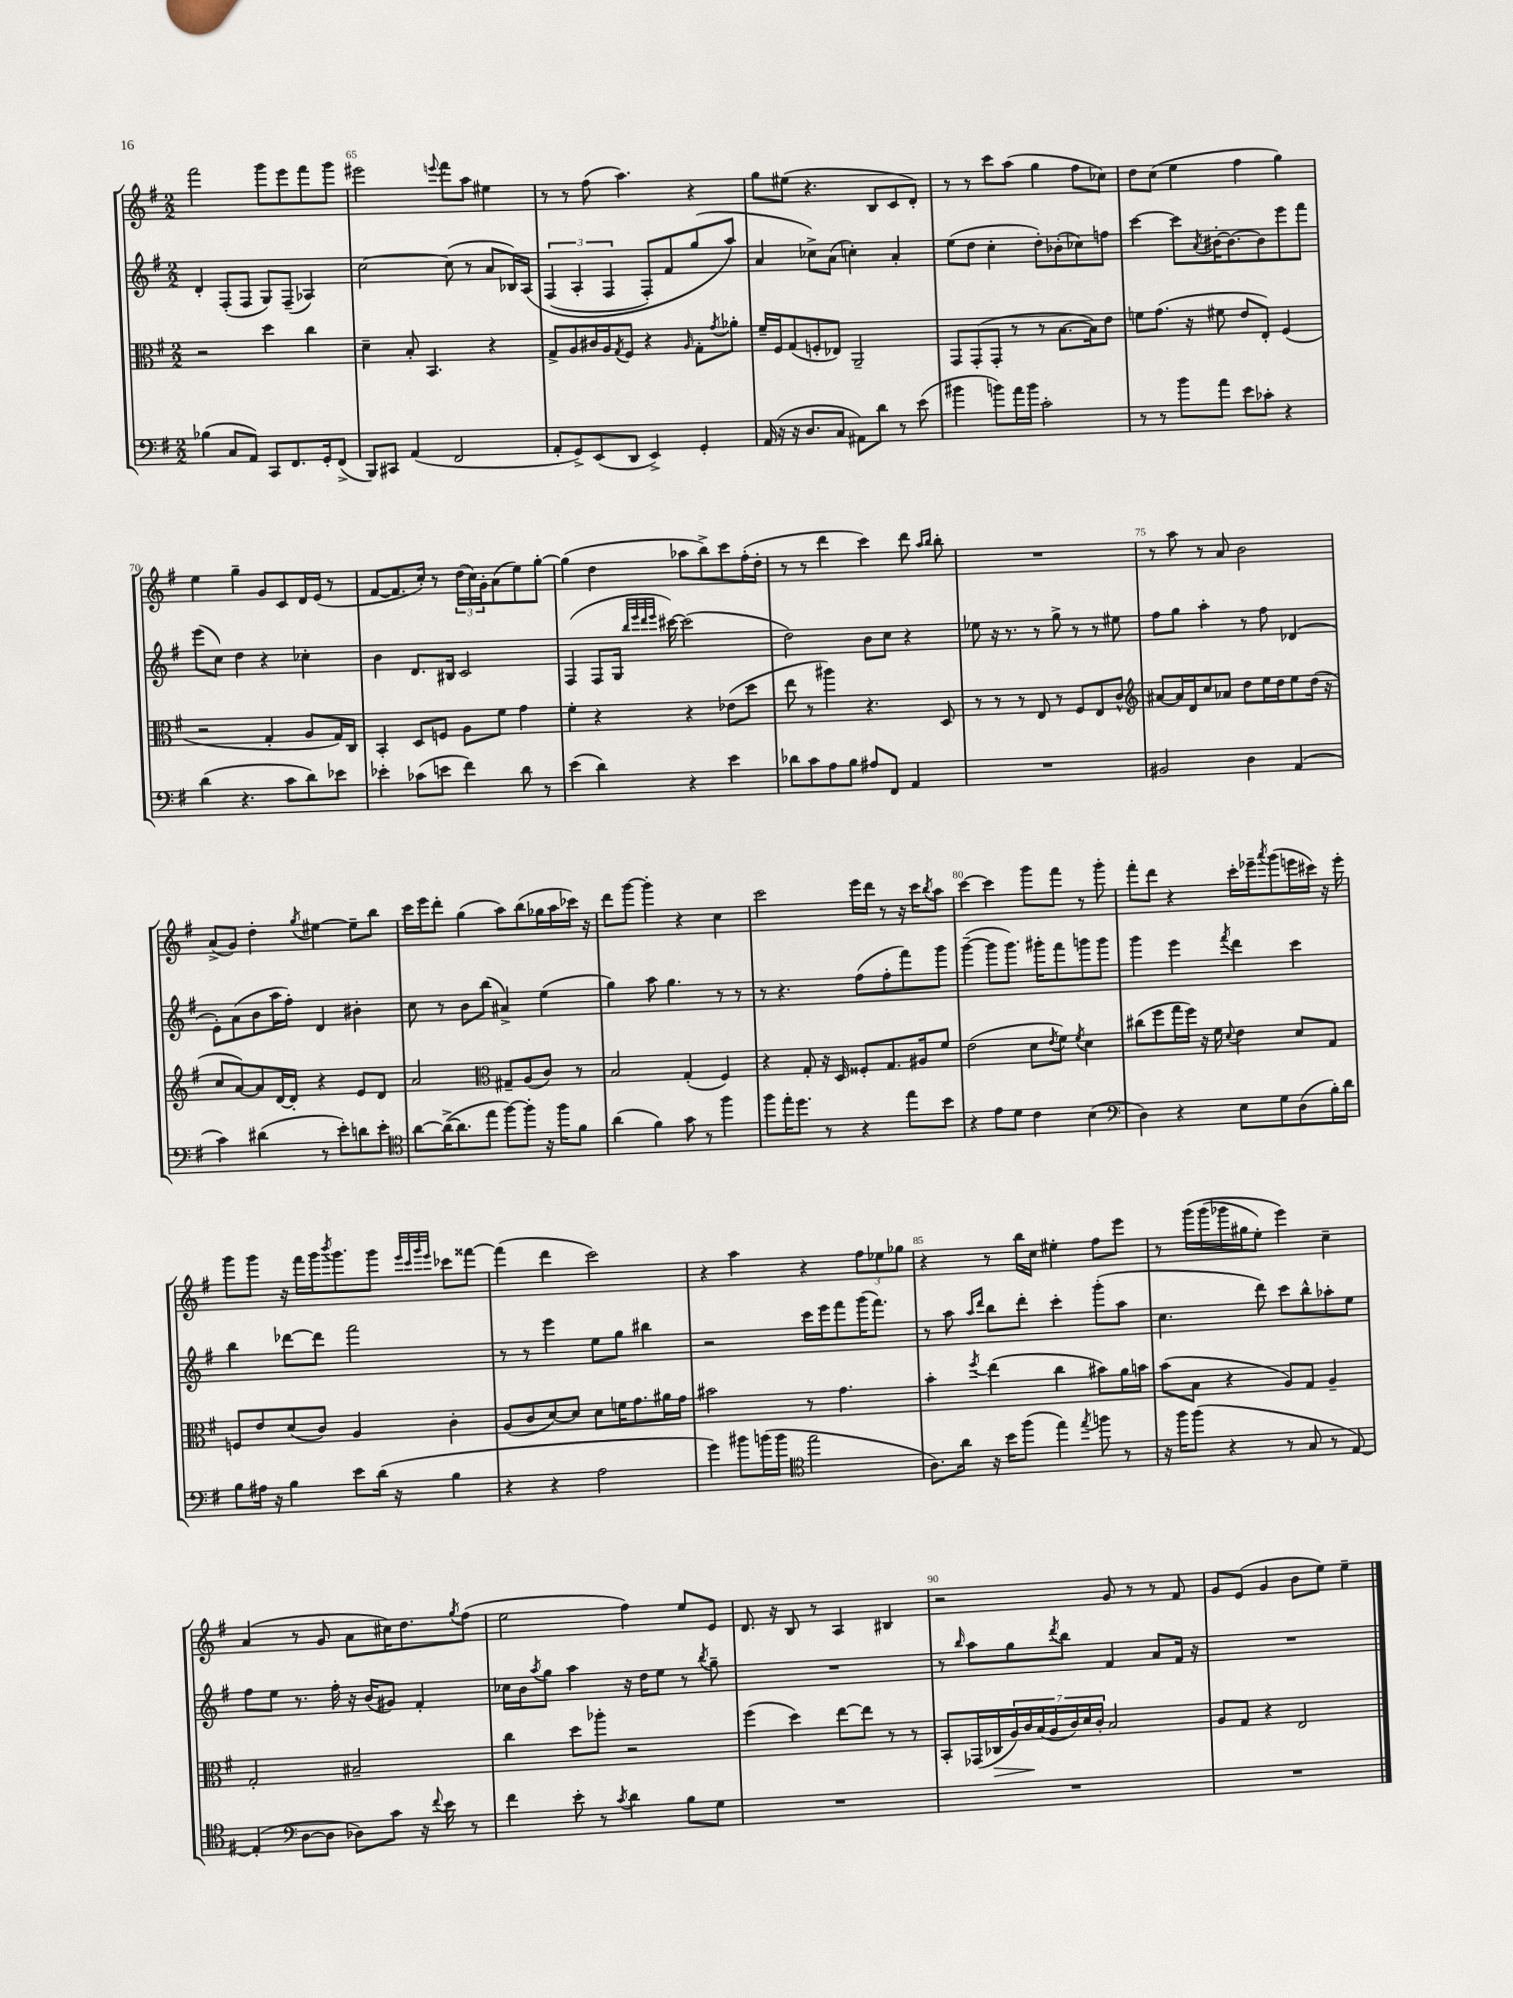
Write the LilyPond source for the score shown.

<<
\new StaffGroup <<
\new Staff = "s0" {
    \clef treble \key g \major \numericTimeSignature \time 2/2
    fis'''2 g'''8 e'''8 fis'''8 g'''8 |
    eis'''2 \appoggiatura { e'''8 } fis'''8 a''8 eis''4 |
    r8 r8 fis''8( a''4.) r4 |
    g''8 eis''8( r4. b8 c'8 d'8-.) |
    r8 r8 c'''8 a''8( g''4 fis''8 ces''8) |
    d''8 c''8( e''4 fis''4 g''4) |
    e''4 g''4-- g'8 c'8 d'16 e'16( r8 |
    fis'8~ fis'8. c''16-.) r8 \tuplet 3/2 { d''16( c''16) g'16-. } a'8( e''8) g''8~-. |
    g''4( d''4 aes''8 b''8->) c'''8 fis''16-.( d''16-. |
    r8 r8 d'''4 c'''4) d'''8 \grace { a''16 b''16 } b''8-. |
    R1 |
    r8 a''8 r8 a'8 b'2 |
    a'8->( g'8) d''4-. \acciaccatura { g''8 } eis''4~ eis''8-- b''8 |
    c'''16 e'''16 d'''8-. g''4( a''8) b''8( ges''16 a''16 ces'''16) r16 |
    d'''8 g'''8~ g'''4-. r4 c''4 |
    c'''2 e'''16 d'''16 r8 r16 c'''16 \acciaccatura { b''8 } a''8 |
    c'''4~ c'''4 g'''8 fis'''8 r8 g'''8-. |
    fis'''8-. d'''8 r4 c'''16-. ees'''16-- \acciaccatura { a'''8 } g'''8( e'''16 cis'''16) r16 e'''16-. |
    g'''8 g'''8 r16 fis'''16 g'''16 \acciaccatura { b'''8 } g'''8. g'''8 \grace { e'''32 c'''32 g'''32 e'''32 } ces'''8 fisis'''8~ |
    fisis'''4( d'''4 c'''2) |
    r4 a''4 r4 \tuplet 3/2 { fis''8 ees''8 ges''8 } |
    r4 r8 b''16 c''16 eis''4-. fis''8 e'''8 |
    r8 g'''16\( g'''16( ges'''16 gis''16 e''8-.) e'''4\) c''4-- |
    a'4( r8 g'8 a'8 cis''16) d''8. \acciaccatura { g''8 } fis''8( |
    e''2 fis''4) e''8 e'8 |
    d'8. r16 b8 r8 a4 bis4 |
    r2 g'8 r8 r8 fis'8 |
    g'8 e'8( g'4 b'8 e''8) e''4-- \bar "|." |
}
\new Staff = "s1" {
    \clef treble \key g \major \numericTimeSignature \time 2/2
    d'4-. fis8-.( fis8 g8) fis8--( aes4) |
    c''2~ c''8( r8 a'8 bes16) a16\( |
    \tuplet 3/2 { fis4( a4-. fis4 } fis8-.) fis'8 g''8( a''8\) |
    a'4 ces''8->) a'8( c''4-.) a'4-. |
    e''8( d''8 c''4-. d''8-.) bes'8-.( ces''8) f''8 |
    c'''4~ c'''8 \acciaccatura { a'8 } bis'16~-. bis'8.~ bis'8 e'''8 fis'''8 |
    e'''8( c''8) d''4 r4 ces''4-. |
    b'4 d'8. bis16 c'2 |
    fis4( fis8 g16 \grace { b''32 e'''32 d'''32 e'''32 } cis'''16~) cis'''2( |
    d''2) b'8 c''8 r4 |
    ees''8 r16 r8. r8 g''8-> r8 r8 eis''8 |
    fis''8 g''8 a''4-. r8 fis''8 des'4( |
    e'8-.) a'8( b'8 a''16 fis''16-.) d'4 bis'4-. |
    c''8 r8 b'8 b''8( ais'4->) e''4( |
    g''4) a''8 g''4. r8 r8 |
    r8 r4. fis''8( fis''8-. fis'''8) g'''8 |
    g'''4~--( g'''8 g'''8.) gis'''16-. fis'''8 g'''8 g'''8 |
    g'''4 e'''4 \acciaccatura { fis'''8 } d'''4 c'''4 |
    b''4 des'''8~ des'''8 fis'''2 |
    r8 r8 e'''4 e''8 g''8 bis''4 |
    r2 c'''16 e'''16 fis'''8 g'''16( fis'''8.) |
    r8 a''8 \grace { a''16 d'''16 } b''8 d'''8-. c'''4-. g'''8-.( a''8 |
    c''4. d'''8) c'''8 b''8-^ aes''8-. e''8 |
    fis''8 e''8 r8. fis''16-. r16 b'16( gis'8) fis'4-. |
    ces''16 b'16 \acciaccatura { a''8 } g''8 a''4 r16 d''16 e''8 r8 \acciaccatura { b''8 } g''8-- |
    R1 |
    r8 \grace { b''16 } a''8 g''8 \acciaccatura { d'''8 } b''8 fis'4 a'8 fis'16 r16 |
    R1 \bar "|." |
}
\new Staff = "s2" {
    \clef alto \key g \major \numericTimeSignature \time 2/2
    r2 d''4 c''4 |
    d'4-- b8-. b,4. r4 |
    g8-> a8 cis'16 a16 \acciaccatura { g8 } fis8 r4 \grace { a16 } g8-. \acciaccatura { g'8 } aes'8-. |
    fis'16-- fis16 g8( f8-. ees8) a,2-- |
    g,8 g,8-.( g,8-. r8 r8 b8.~ b16) e'8 |
    f'8 g'8.( r16 fis'8 e'8 e8-.) fis4( |
    r2 g4-. a8 g16) c16 |
    b,4-. d8 f8 a8 fis'8 g'4 |
    fis'4-. r4 r4 ees'8( d''8 |
    e''8 r8 ais''4) r4. d8 |
    r8 r8 r8 e8 r8 fis8 e8 c'8-^ |
    \clef treble ais'8~ ais'16 d'16 c''8 aes'8 d''8 e''16 d''16 e''8 d''16( r16 |
    c''8 a'8~) a'8 d'16~ d'16-. r4 e'8 d'8 |
    a'2 \clef alto gis8-- a8( c'8) r8 |
    b2 g4-.( fis4) |
    r4 g8-. r16 d16 fisis8-. g8. ais16 fis'8 |
    e'2( d'8 \acciaccatura { e'8 } fis'8) \acciaccatura { fis'8 } d'4 |
    cis''8( fis''8 g''16 fis''16) r16 fis'16 \appoggiatura { d'8 } e'4 d'8 g8 |
    f8 e'8 d'8( c'8) a4 c'4-. |
    a8( c'8 d'8~) d'8 d'8 f'16 g'8. ais'16 g'16 |
    bis'2 r8 g'4. |
    b'4-. \acciaccatura { fis''8 } e''4( c''4 bis'8) a'16 b'16 |
    b'8( b8 r4 a8) g8 a4-- |
    g2-. bis2-- |
    c''4 d''8 aes''8-. r2 |
    fis''4( d''4) e''8~ e''8 r8 r8 |
    b,8-. ges,16( ces16\> \tuplet 7/4 { a16) c'16\! b16( a16 c'16) d'16 c'16-. } b2 |
    a8 g8 r4 e2 \bar "|." |
}
\new Staff = "s3" {
    \clef bass \key g \major \numericTimeSignature \time 2/2
    bes4( c8 a,8) c,8 fis,8. g,16-. fis,8->( |
    b,,8) cis,8 a,4( fis,2 |
    a,8-. g,8->) e,8( d,8 e,4->) g,4-. |
    a,16( r16 r16 d8. c8 ais,8) d'8 r8 e'8( |
    bis'4 b'8) a'16 b'16 c'2-. |
    r8 r8 b'8 a'8 e'8 ces'8-. r4 |
    d'4( r4. c'8 d'8) ees'8 |
    ees'4-. ces'8( e'8 fis'4) d'8 r8 |
    e'4( d'4) r4 e'4 |
    des'8 c'8 a8 b8 ais8 fis,8 a,4 |
    R1 |
    bis,2 d4 a,4( |
    c'4) dis'4( r8 e'8-.) d'8 e'8-. |
    \clef tenor a'8~ a'16~->( a'8. e''8 fis''8~) fis''8-. r16 fis''16 fis'8 |
    a'4( fis'4) g'8 r8 fis''4 |
    fis''8 e''16-. d''8. r8 r4 e''8 b'8 |
    r4 e'8 d'8 c'4 b4( |
    \clef bass d4) r4 e8 g8 d8( b16-.) d'16 |
    b8 ais16 r16 b4 e'8 d'16( r16 b4 |
    r4 r4 a2 |
    g'4) bis'8 b'16( b'16 \clef tenor e''2 |
    a8.) a'16 r16 b'16 fis''8( e''4) \acciaccatura { e''8 } f''8 r8 |
    r16 fis''16 fis''8( r4 r8 g8 r8 e8~) |
    e4-.( \clef bass d8~ d8 des8) c'8 r16 \appoggiatura { fis'8 } e'16 r8 |
    fis'4 e'8-. r8 \acciaccatura { c'8 } d'4 b8 g8 |
    R1 |
    R1 |
    R1 \bar "|." |
}
>>
>>
\layout { \context { \Score currentBarNumber = #64 \override BarNumber.break-visibility = ##(#f #t #t) barNumberVisibility = #(every-nth-bar-number-visible 5) } }
